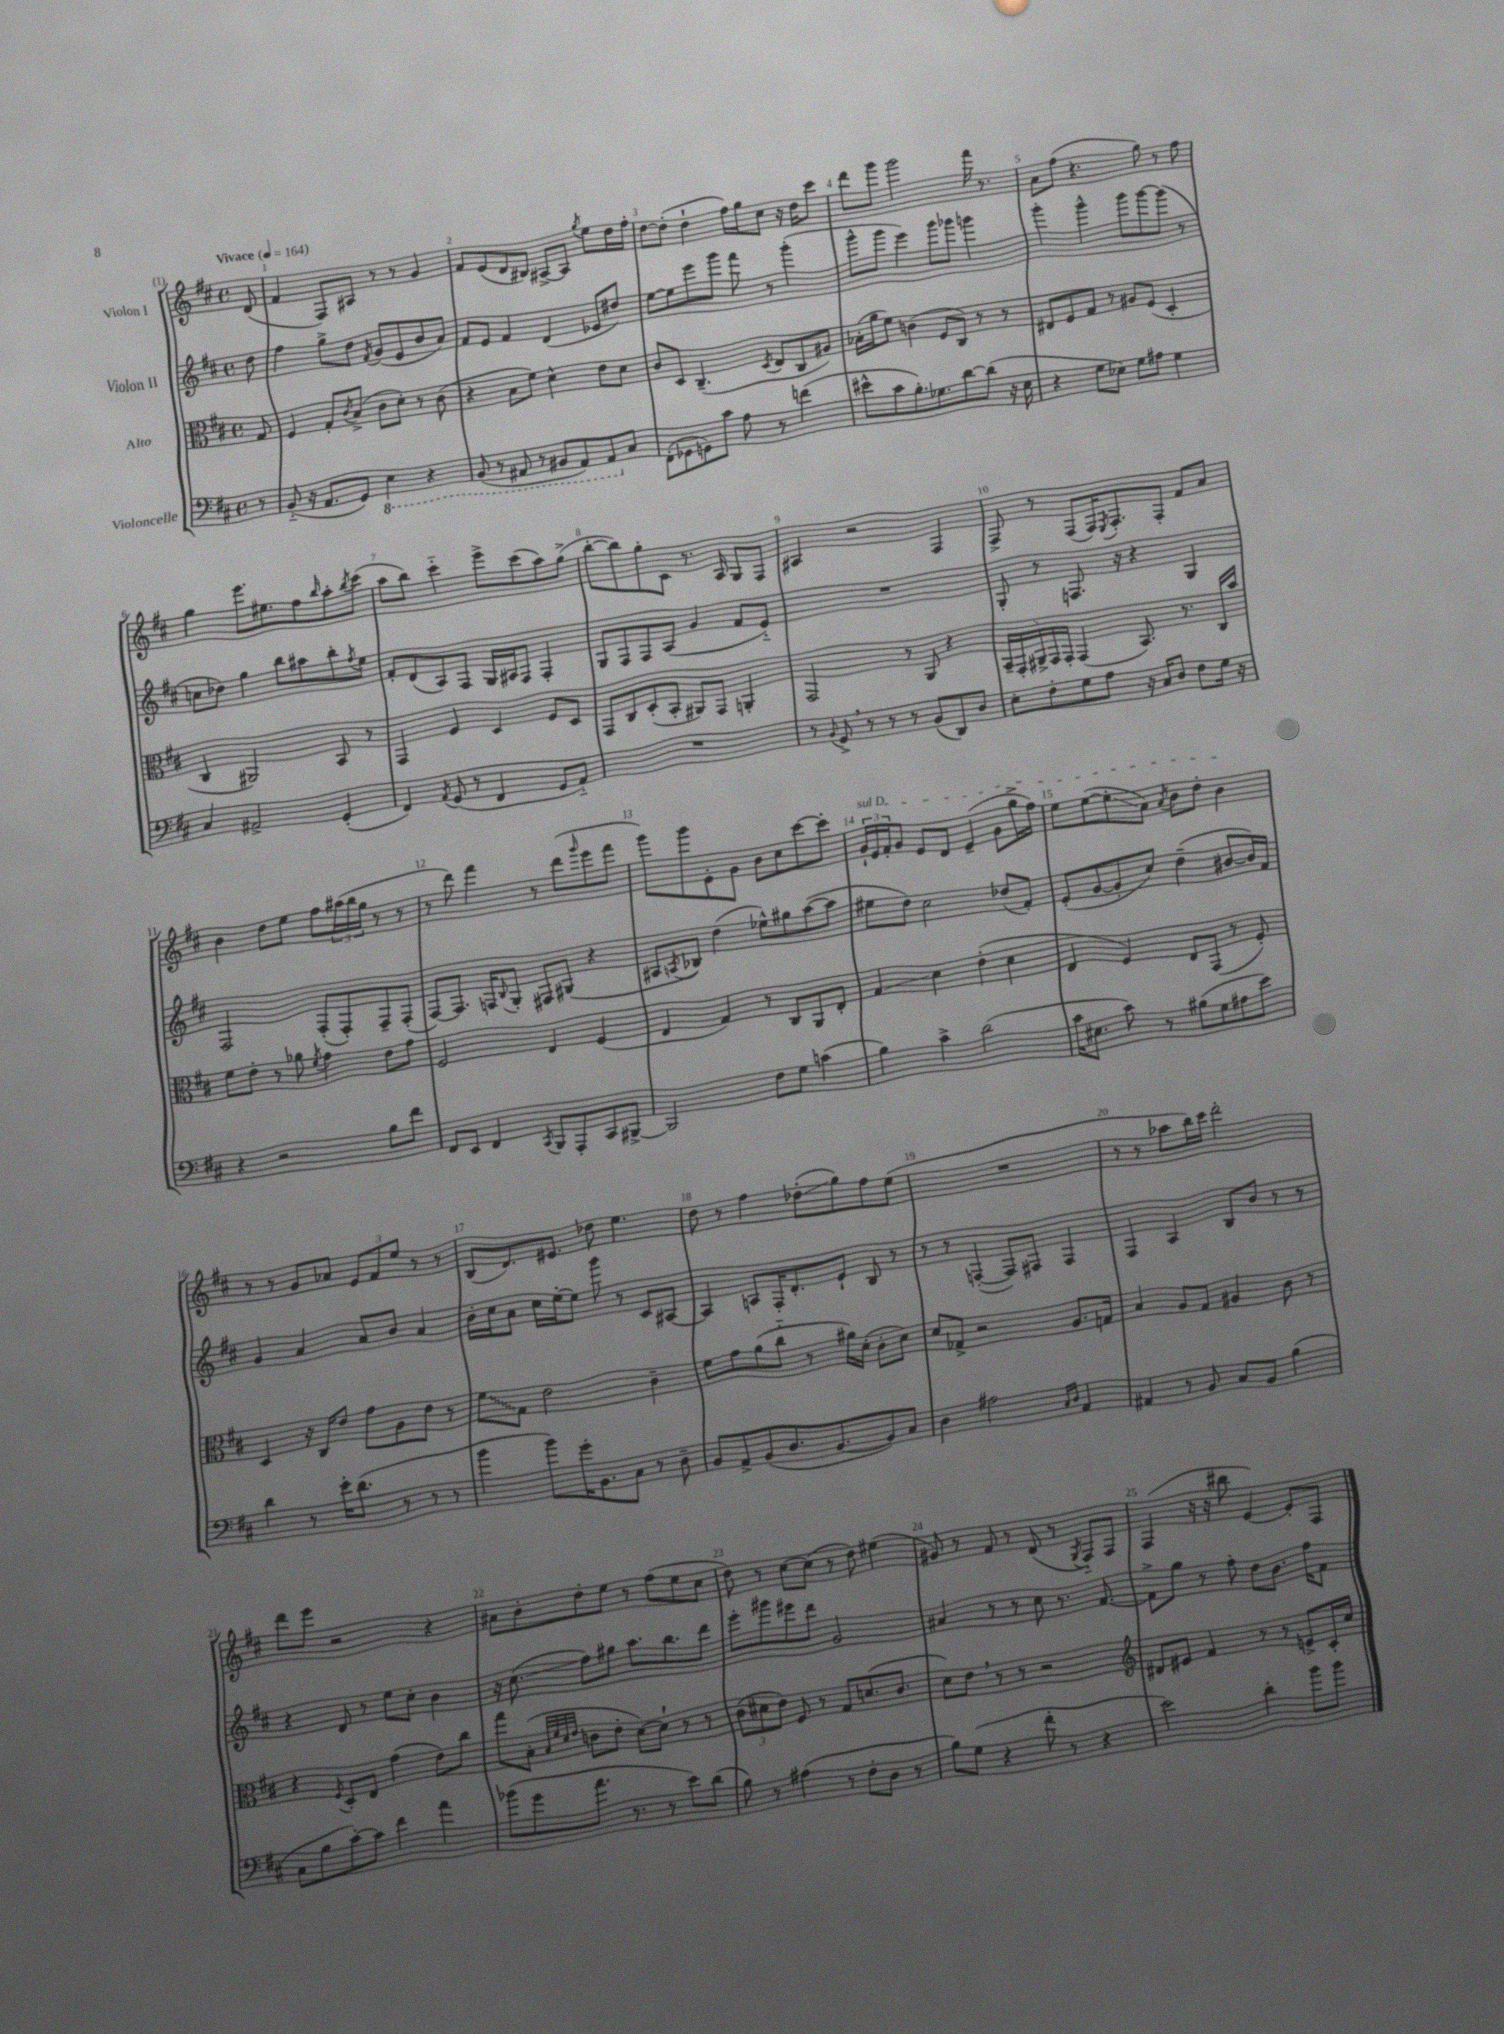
<<
\new StaffGroup <<
\new Staff = "s0" \with { instrumentName = "Violon I" } {
    \clef treble \key d \major \defaultTimeSignature \time 4/4 \partial 8 \tempo "Vivace" 4 = 164
    d'8( |
    fis'4 fis8) ais8 r8 r8 g'4 |
    fis'8 e'8( d'8 bis8) ais8~-> ais8 \acciaccatura { g''8 } e''8 d''16 fis''16-. |
    d''8~ d''8-.( d''4-! fis''16) g''16 cis''8 r16 d''16 cis'''8 |
    d'''8 g'''8 g'''2 fis'''16 r8. |
    a'8 fis''8( r4. g''8) r8 fis''8 |
    g''4 e'''8. eis''8. fis''8 \grace { b''16 } a''8-. \acciaccatura { b''8 } cis'''8( |
    a''8 b''8) cis'''4-_ e'''8-> cis'''8( a''8) g''8->( |
    b''8~-. b''8) g''8-. cis'8 r8. a16 g8 fis8 |
    ais4 r2 fis4 |
    fis8-> r8 fis8( fis16) \acciaccatura { e8 } fis8.-. fis8-. fis'8 a'8 |
    b'4 d''8 e''8 fis''8 \tuplet 3/2 { ais''16( b''16 g''16 } r8 r8 |
    r8 d'''8) fis'''4 r8 d'''8( \grace { g'''16 } e'''8 fis'''8 |
    g'''8) g'''8 e'8-. g'8 b'8 cis''8 cis'''8~ cis'''8-. |
    \tuplet 3/2 { \once \override TextSpanner.bound-details.left.text = \markup { \italic "sul D" } g'16-!\startTextSpan e'16 fis'16-. } g'8 e'8 d'8 e'4--( g'8 g''16-> fis''16) |
    e''8 e''8~( e''8-.\glissando a'8) \acciaccatura { a'8 } b'8 d''8-. b'4\stopTextSpan |
    r8 r8 g'8 aes'8 \tuplet 3/2 { e'8 fis'8 e''8 } r8 r8 |
    b8( d'8.) eis'8. des''8 e''4. |
    d''8 r8 fis''4 des''8-.\glissando( g''8) fis''8 e''8( |
    R1 |
    r8 r8 aes''8 b''16) cis'''16 d'''2-. |
    d'''8 e'''8 r2 r4 |
    ais'8 b'8-. d''8-. e''8 r8 fis''8( e''8 cis''8 |
    d''8) r8 cis''8~ cis''8( r8 d''8) eis''4( |
    gis'8) r8 fis'8 r8 d'8( r8 \acciaccatura { g8 } fis8-_) fis8 |
    fis4( r16 r16 bis''8 e'4~) e'8-. fis8 \bar "|." |
}
\new Staff = "s1" \with { instrumentName = "Violon II" } {
    \clef treble \key d \major \defaultTimeSignature \time 4/4 \partial 8
    d''8 |
    fis''4 g''8-> d''8 \acciaccatura { fis'8 } g'8( e'8 b'8 a'8) |
    fis'8 e'8 fis'4 d'4( ees'8 dis''8) |
    e''8~ e''8 e'''8 g'''8 fis'''8 r8 g'''4-.( |
    g'''8-^ g'''8 e'''4) g'''8 ges'''8 g'''4 |
    g'''4-. g'''4-^ g'''8 g'''8~ g'''8( r8 |
    c''8 des''8) g''4 b''8 ais''8 b''8-. \acciaccatura { fis''8 } e''8 |
    fis'8-. d'8( a8) fis8 g16 ais16 fis8 fis4-. |
    g8 fis8 fis8 a8( g'4 fis'8 e'8-_) |
    R1 |
    g8-. r8 f8. r16 r4 g4 |
    fis2 fis8-.( fis8-.) fis8-- fis8-.( |
    fis8~) fis8. f16 \appoggiatura { b8 } g8-. fis8 gis8( r4 |
    ais8 \acciaccatura { a8 } bes8) d''4( ees''8-^) gis''8 a''8~( a''8 |
    eis''8 d''8) cis''2 des''8( fis'8-.) |
    e'8-.( g'8~ g'8-. cis''8) d''4--( bis'8~ bis'16) fis'16 |
    g'4 a'4 a'8 b'8 a'4 |
    b'16-. cis''16 a'8 cis''16 e''16~-. e''8 g'''8 r8 cis'8 ais8~ |
    ais4 a8 fis16-. d'8.-. e'8-! b8 r8 |
    r8 r8 f4~-.( f8) fis8 fis4 |
    fis4 a4 b8 b'8 r8 r8 |
    r4 d'8 r8 e''8 cis''8-. b'4 |
    r16 cis''8.\glissando( fis''8) gis''8 a''8. b''8. d'''8 |
    e'''8-. gis'''8 eis'''8 d'''8 g'2 |
    ais'4 r8 r8 cis''8 r8. fis'8.~ |
    fis'8-> g''8 r8 fis''8-. d''8 b'8. fis''16 fis'8 \bar "|." |
}
\new Staff = "s2" \with { instrumentName = "Alto" } {
    \clef alto \key d \major \defaultTimeSignature \time 4/4 \partial 8
    g8 |
    fis4 g8-. \acciaccatura { cis'8 } b8->( cis'8 d'8-.) r8 cis'8( |
    r4 b8 fis'8) d'4-^ e'8 d'8 |
    cis'8 d8 cis4.--( \acciaccatura { d8 } e8 cis8 ais8) |
    bes16-.( a'16 fis'8) c'4( fis8 cis8) r8 r8 |
    eis8 fis8 g8 r8 ais8 fis8( d4-. |
    cis4 ais,2) b,8 r8 |
    g,4 fis4 d4 fis8 d8 |
    g,8 cis8 d8-.( b,8-. ais,8) g,8 a,4-. |
    g,2 r8 a,8 r4 |
    \tuplet 5/4 { b,16-- g,16-. ais,16-> g,16 g,16-. } g,4( b,8.) r8. cis16 b'16 |
    fis'8 e'8-. r8 aes'8 \acciaccatura { fis'8 } g'4 e'8 g'8 |
    fis2 e4 fis4( |
    e4 g4) r8 cis8 a,8 e8-. |
    g4\glissando d'4 e'4-.( d'4 |
    e4 fis4) e8 g,8( r8 fis8-.) |
    d4 r16 cis16 e'8 g'8 a8 e'8 r8 |
    \once \override Glissando.style = #'zigzag fis'8\glissando g8 e'2 cis'4-- |
    fis'8 g'8 a'8( cis''8-_ r8 ais'16) d'16-.( cis'8-. d'8) |
    d'8 ges8-> r2 a8. g16 |
    b4 a8 g8 ais4 cis'8 r8 |
    r4 \acciaccatura { fis8 } d8-. e8 g'4( e'8) cis''8 |
    g''8 b8-.( \grace { b32 fis'32 d'32 e'32 } c'8 e'8-. d'8~) d'8-! r8 r8 |
    \tuplet 3/2 { cis'8( dis'8 e'8) } fis8 r8 g8 d'8.( cis'8. |
    d'8) e'8 \breathe r8 r8 r2 |
    \clef treble dis'8 eis'8 fis'4 r8 r8 e'8-> cis'16-. cis''16 \bar "|." |
}
\new Staff = "s3" \with { instrumentName = "Violoncelle" } {
    \clef bass \key d \major \defaultTimeSignature \time 4/4 \partial 8
    r8 |
    b,8-_( r16 a,8. g,8) \ottava #-1 e,4 r4 |
    b,,8( r8 ais,,8 r8 bis,,8 ais,,8) ais,,8 \ottava #0 cis8 |
    fis,8-.( ges,8 g,8) cis'8 a8 r8 f'4( |
    eis'8-^ cis'8 b8.-.) ges8. d'8~ d'8( r16 e16 |
    r4 g8 ees8) g8 ais8 g4 |
    cis4 ais,2-> g,4-.( |
    fis,4) \acciaccatura { a,8 } g,8( r8 fis,4 g,8 a,8-_) |
    R1 |
    r8 \appoggiatura { b,8 } g,8-> \breathe r8 r8 r8 b,8( d,8) d8 |
    e8-. fis8-. g8 a8 r16 cis16 d8 fis8 g16 r16 |
    r4 r2 b8 fis'8 |
    fis,8 e,8 fis,4 \acciaccatura { cis,8 } b,,8 a,,8-. cis,8 bis,,8~-> |
    bis,,2 fis8 g8 c'4( |
    b4) cis'4-> d'2( |
    cis'16 eis8. cis'8) r8 bis8( g8 ais8 e'8) |
    d'4 r8 e'16-. d'8.( r8 r8 r8 |
    b'4 b'8) g'16-. b,8. cis8 r8 d8-- |
    b,8 a,8-> b,8( d8. b,8.~ b,8) cis8 |
    d4 ais2 \grace { cis16 d16 } a,4 |
    ais,4 r8 b,8 cis8 b,8 b4( |
    cis8 b8 cis'8~-.) cis'8 fis'4 a'4 |
    bes'8( g'8 a'8. r8. r8 e'8) d'8( |
    b8) r8 ais4( r8 fis8-. d8 r8 |
    b8) g8( r4 fis'8-. r8 r4 |
    e'2) d'4-. b'8 b'8 \bar "|." |
}
>>
>>
\layout { \context { \Score \override BarNumber.break-visibility = ##(#f #t #t) barNumberVisibility = #all-bar-numbers-visible } }
